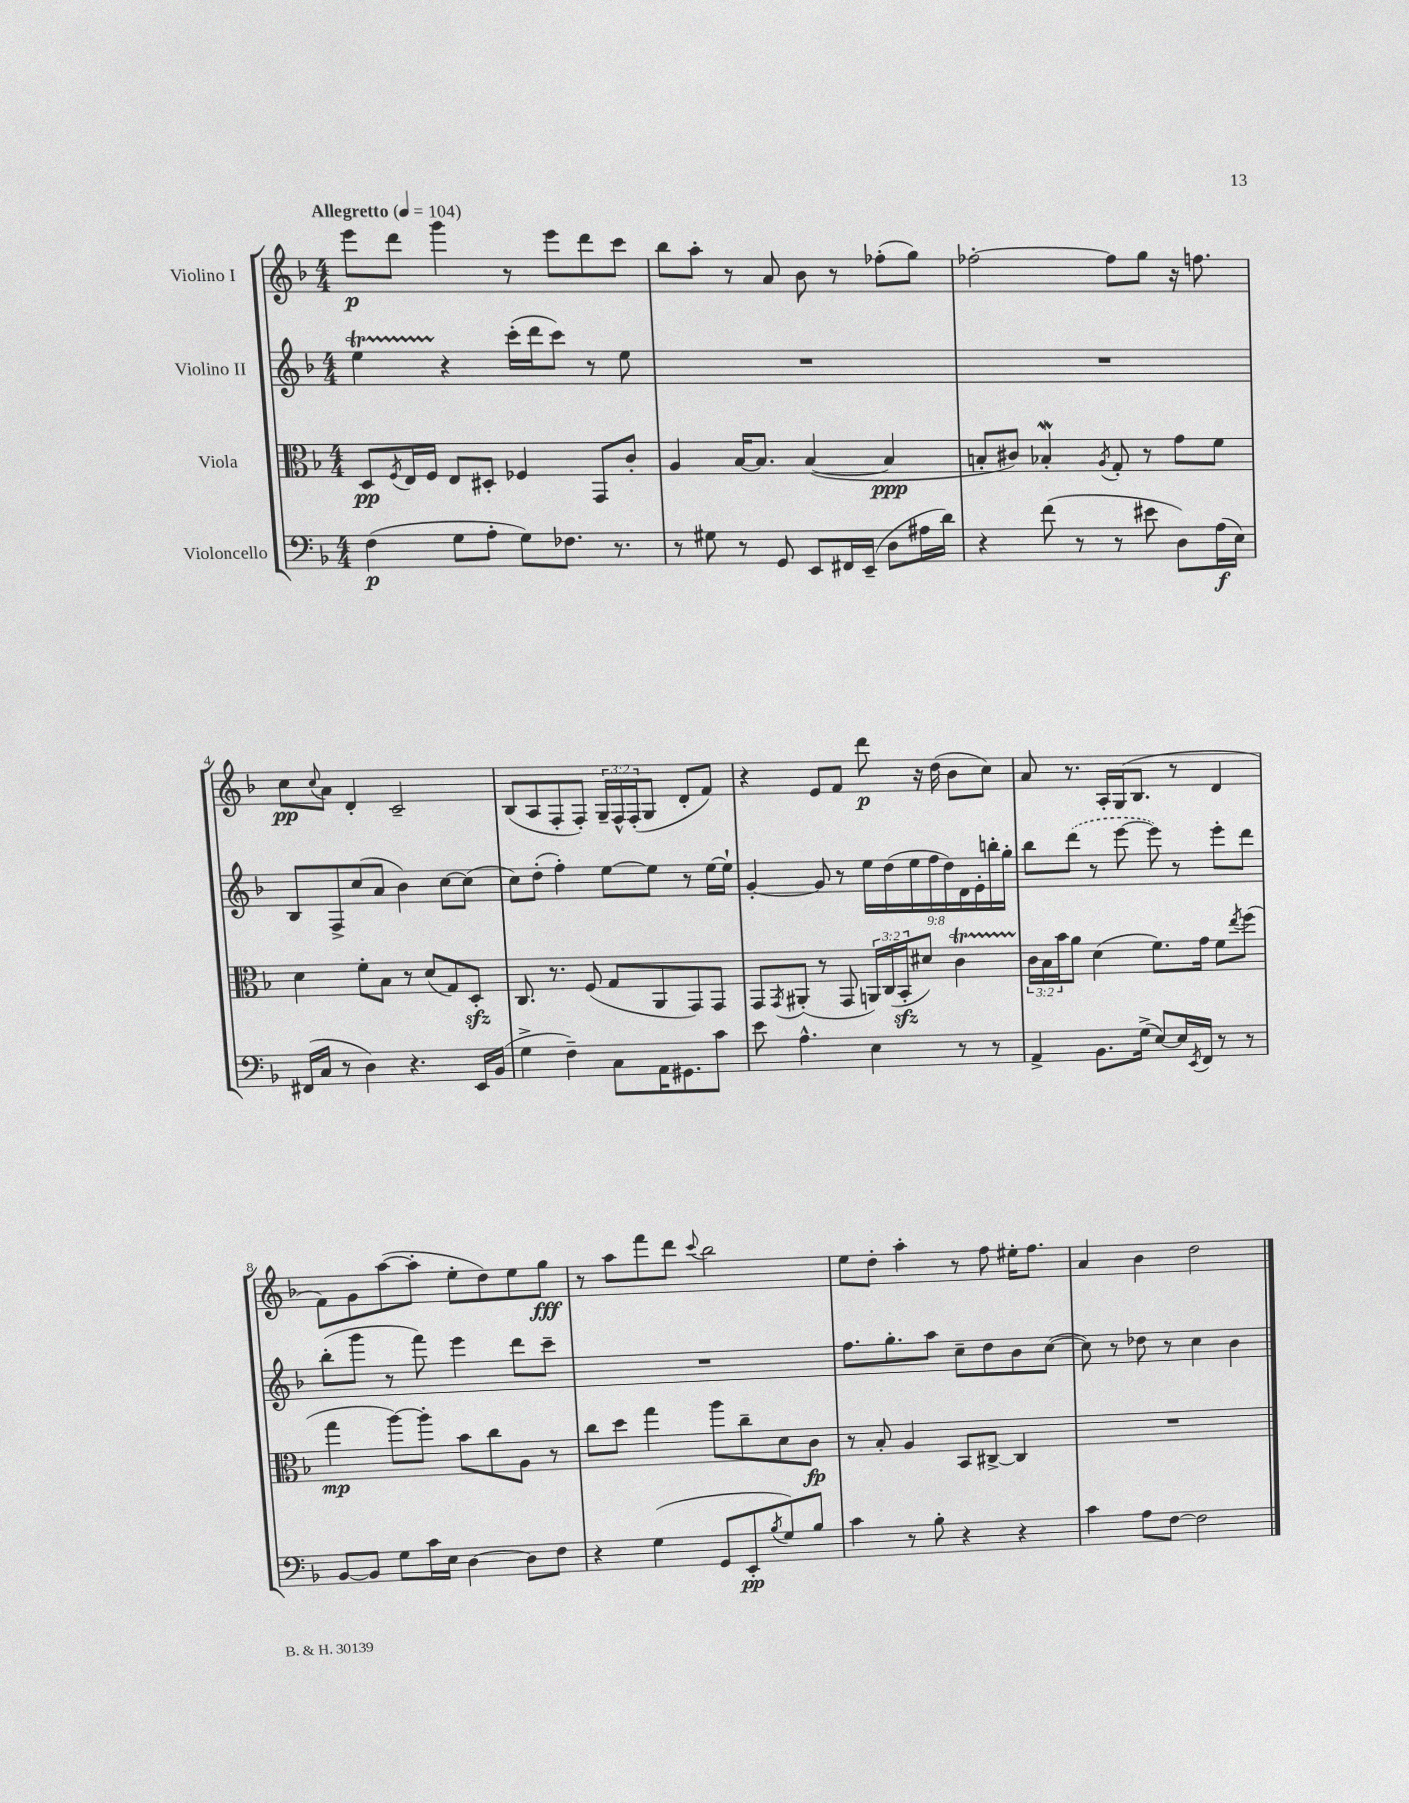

**kern	**kern	**kern	**kern
*staff4	*staff3	*staff2	*staff1
*clefF4	*clefC3	*clefG2	*clefG2
*k[b-]	*k[b-]	*k[b-]	*k[b-]
*M4/4	*M4/4	*M4/4	*M4/4
*MM104	*MM104	*MM104	*MM104
(4F	8D	4ee	8eee
.	8qF	.	.
.	16E	.	8ddd
.	16F	.	.
8G	8E	4r	4ggg
8A'	8D#'	.	.
8G)	4F-	(16ccc'	8r
.	.	16ddd	.
8.F-	.	8ccc)	8eee
.	8GG	8r	8ddd
8.r	.	.	.
.	8c'	8ee	8ccc
=	=	=	=
8r	4A	1r	8bb-
8G#	.	.	8aa'
8r	[16B-	.	8r
.	8.B-]	.	.
8GG	.	.	8a
8EE	([4B-	.	8b-
16FF#	.	.	8r
(16EE~	.	.	.
8D	4B-]	.	(8ff-'
16A#	.	.	8gg)
16d)	.	.	.
=	=	=	=
4r	8B'	1r	[2ff-'
.	8c#)	.	.
(8f	4B-'	.	.
8r	.	.	.
.	8qA	.	.
8r	8G'	.	8ff-]
8e#	8r	.	8gg
8D)	8g	.	16r
.	.	.	8.ff
(16A	8f	.	.
16E)	.	.	.
=	=	=	=
(16FF#	4d	8B-	8cc
16C	.	.	.
.	.	.	8qqcc
8r	.	8F^	8a
4D)	8f'	(8cc	4d'
.	8B-	8a	.
4.r	8r	4b-)	2c~
.	(8d	.	.
.	8G)	[8cc	.
16EE	8D'	(8cc]	.
(16BB-	.	.	.
=	=	=	=
4G^	8.C	8cc)	(8B-
.	.	(8dd'	8A
.	8.r	.	.
4F~)	.	4ff')	8F'
.	(8F	.	8F')
8C	8G	[8ee	24G~
.	.	.	24F^^
.	.	.	(24F'
16AA	8AA	8ee]	8G
8.GG#	.	.	.
.	8GG)	8r	8d'
8c	8GG	[16ee	8f)
.	.	16ee`]	.
=	=	=	=
8e	8GG	[4g'	4r
.	8qGG	.	.
4.A^^	(8AA#'	.	.
.	8r	8g]	8e
.	8GG	8r	8f
4E	24AA)	18ee	8ddd
.	(24C	.	.
.	.	(18dd	.
.	24BB-'	.	.
.	.	18ee	.
.	8d#)	.	16r
.	.	18ff	.
.	.	.	(16dd
.	.	18dd)	.
8r	4c	.	8b-
.	.	18d	.
.	.	18e'	.
8r	.	.	8cc)
.	.	18bb'	.
.	.	18gg'	.
=	=	=	=
4AA^	24c	8bb-	8a
.	24B-	.	.
.	24b-	.	.
.	8a	(8ddd	8.r
8.BB-	(4d	8r	.
.	.	.	16A'
.	.	[8eee	(16G
(16G^	.	.	8.B-
[8E)	8.f)	8eee])	.
16E]	.	8r	8r
8qEE	.	.	.
16FF	16g	.	.
8r	8f	8eee'	4d
.	8qee	.	.
8r	(8ff	8ddd	.
=	=	=	=
[8BB-	4gg	(8bb-'	8f)
8BB-]	.	8ggg	8g
8G	[8aa)	8r	([8aa
16c	8aa']	8fff)	8aa']
16E	.	.	.
[4D	8b-	4eee	8ee'
.	8cc	.	8dd)
8D]	8A	8ddd	8ee
8F	8r	8ccc~	8gg
=	=	=	=
4r	8cc	1r	8r
.	8dd	.	8aa
(4G	4gg	.	8fff
.	.	.	8ddd
.	.	.	8qqccc
8GG	8aa	.	2bb-
8EE'	8cc~	.	.
8qB-	.	.	.
8G)	8d	.	.
8B-	8c	.	.
=	=	=	=
4c	8r	8.ff	8ee
.	8B-'	.	8dd'
.	.	8.gg'	.
8r	4A	.	4aa'
8B-'	.	8aa	.
4r	8BB-	8cc~	8r
.	[8C#^	8dd	8ff
4r	4C#]	8b-	16ee#'
.	.	.	8.ff
.	.	([8cc	.
=	=	=	=
4c	1r	8cc])	4a
.	.	8r	.
8A	.	8dd-	4b-
[8F	.	8r	.
2F]	.	4cc	2dd
.	.	4b-	.
==	==	==	==
*-	*-	*-	*-
